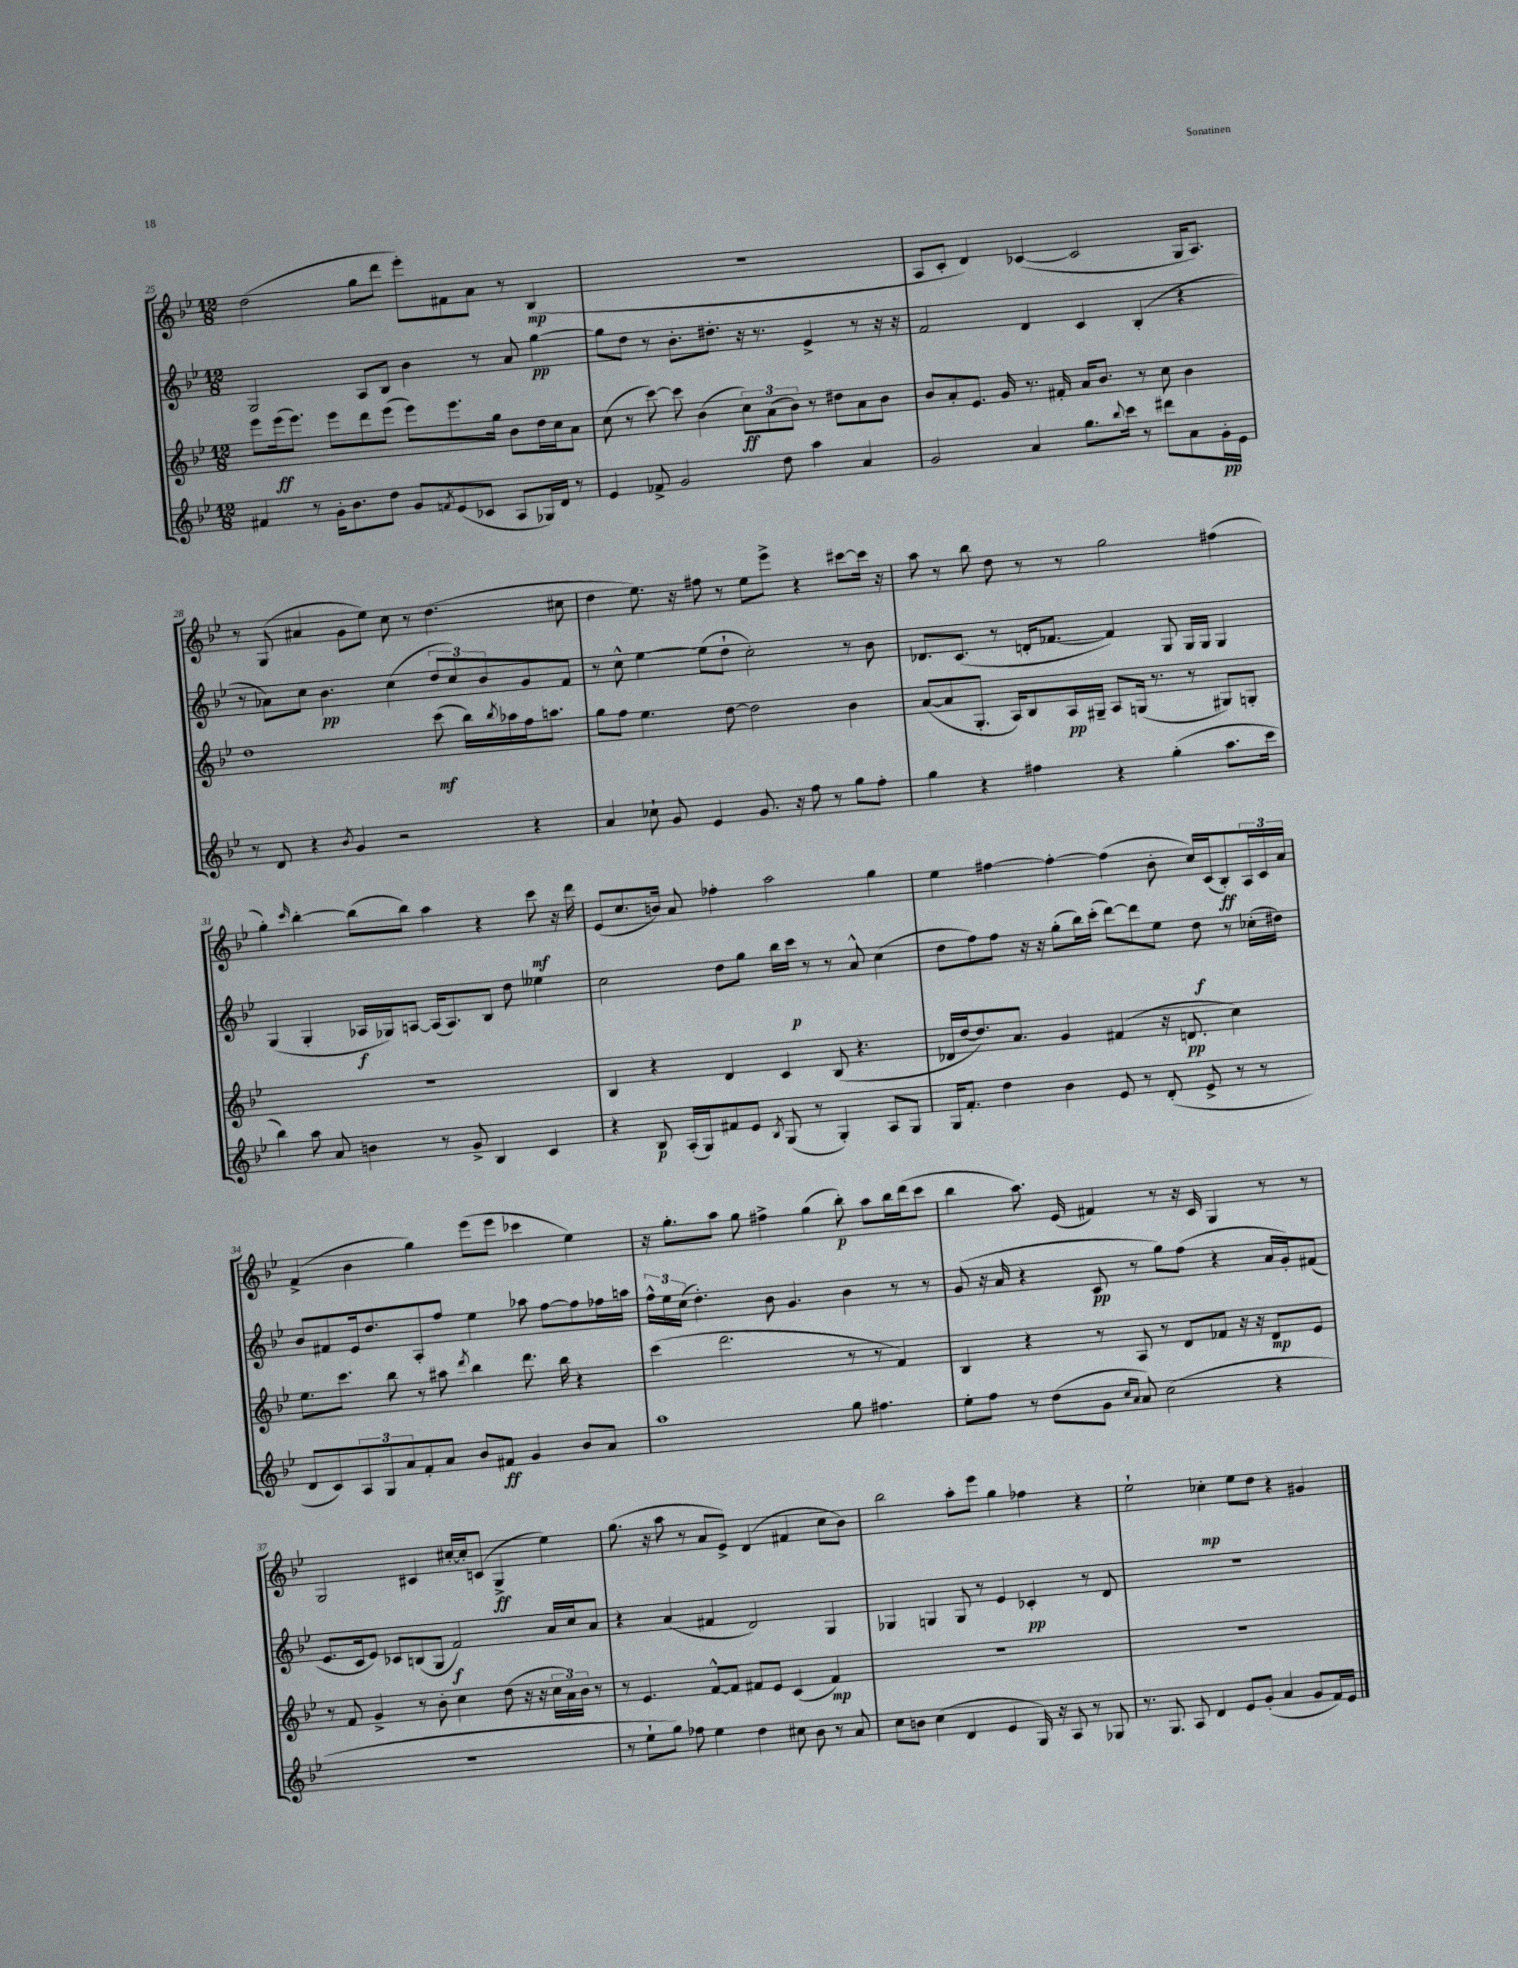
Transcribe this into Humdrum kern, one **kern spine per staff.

**kern	**kern	**kern	**kern
*staff4	*staff3	*staff2	*staff1
*clefG2	*clefG2	*clefG2	*clefG2
*k[b-e-]	*k[b-e-]	*k[b-e-]	*k[b-e-]
*M12/8	*M12/8	*M12/8	*M12/8
4f#	8eee-	2G	(2dd
.	(16eee-	.	.
.	8.eee-)	.	.
8r	.	.	.
16g'	8eee-	.	.
8.b-	.	.	.
.	8ddd	8A	8gg
8dd	(8eee-	8B-	8ddd
8g	8eee-)	4b-	8eee-')
8qf	.	.	.
(8e-	8.eee-	.	8f#
8c-	.	8r	8a
.	16gg	.	.
8A	8b-	8a	8r
16G-)	16dd	[4gg	(4B-
16d	16cc	.	.
8r	8a	.	.
=	=	=	=
4e-	(8cc	8gg]	1.r
.	8r	8dd	.
8f-^	[8ccc)	8r	.
2g	8ccc]	8.b-'	.
.	(4b-	.	.
.	.	8.dd#'	.
.	12cc)	16r	.
.	.	8.r	.
.	(12a	.	.
8dd	.	.	.
.	12b-)	.	.
4aa	8r	4e-^	.
.	8dd#	.	.
4a	8a	8r	.
.	8b-	16r	.
.	.	16r	.
=	=	=	=
2g	8b-	2f	8A
.	8a'	.	8c'
.	8.e-	.	4d)
.	16g	.	.
4a	8.r	4d	([4c-
.	16f#'	.	.
8.gg	16a	4c	2c-]
.	8.b-	.	.
8qqbb-	.	.	.
16ccc	.	.	.
8r	8r	(4B-'	.
8ddd#	8cc	.	.
8a	4b-	4r	16G
.	.	.	8.A)
16g'	.	.	.
16e-	.	.	.
=	=	=	=
8r	1dd	8r	8r
8d	.	8a-)	(8G
4r	.	8cc	4a#
.	.	4.b-	.
8qb-	.	.	.
4g	.	.	8g
.	.	.	8ee-)
2r	.	(4cc	8cc
.	.	.	8r
.	(8ccc	12dd	(4.dd
.	.	12cc)	.
.	16bb-)	.	.
.	.	12b-	.
.	8qbb-	.	.
.	16aa-	.	.
4r	16ff	8g	.
.	8.aa	.	.
.	.	8f	8cc#
=	=	=	=
4a	8gg	8r	4dd
.	8ff	8cc^^	.
8cc-`	4.ee-	[4ee-	8.ee-)
8g	.	.	.
.	.	.	16r
4e-	.	(8ee-]	8ff#
.	[8dd	8dd`	8r
8.g	2dd]	2cc')	8ee-
.	.	.	8eee-^
16r	.	.	.
8ff	.	.	4r
8r	.	.	.
8gg	4b-	8r	[8ccc#
8ff'	.	8b-	16ccc#]
.	.	.	16r
=	=	=	=
4gg	([8a	8.d-	8aa
.	8a]	.	8r
.	.	(8.c	.
4r	8.G'	.	8bb-
.	.	8r	8dd
.	16A)	.	.
4ff#	8B-	16d'	8r
.	.	[8.f-	.
.	16A	.	8r
.	16G#~	.	.
4r	8A	4f-])	2gg
.	(16G	.	.
.	8.r	.	.
(4gg'	.	8G	.
.	8r	16G	.
.	.	16G	.
8.aa	8G#)	4G	(4ff#
.	8G'	.	.
16ccc	.	.	.
=	=	=	=
4bb-)	1.r	(4G	4gg')
.	.	.	16qqccc
8aa	.	4G'	[4bb-'
8a	.	.	.
4b	.	16A-	(8bb-]
.	.	16G-)	.
.	.	[8A	8bb-)
8r	.	(16A]	4aa
.	.	8.A)	.
8g^	.	.	.
4B-	.	8B-	4r
.	.	8dd	.
4c	.	4ee--	8ccc
.	.	.	16r
.	.	.	16ddd
=	=	=	=
4r	4B-	2cc	(8e-
.	.	.	8.cc
8B-	4r	.	.
.	.	.	16b)
(16A'	.	.	8a
16G)	.	.	.
8f#	4d	8dd	4ff-'
8e-	.	8gg	.
8qB-	.	.	.
(8G	4c	16bb-	2aa
.	.	16ccc	.
8r	.	8r	.
4G')	(8B-	8r	.
.	4.r	8a^^	.
8A	.	(4cc	4gg
8G	.	.	.
=	=	=	=
16G	16d-	8dd	4ee-
8.f'	[16dd	.	.
.	8.dd])	8ff)	.
4dd	.	8ff	[4ff#
.	8.a	.	.
.	.	16r	.
.	.	16r	.
4b-	4g	(8gg'	4ff#'_
.	.	16bb-)	.
.	.	(16ccc'	.
8e-	(4f#	[8ddd)	(4ff#]
8r	.	8ddd]	.
(8d'	16r	8ee-	8b-'
.	8.d	.	.
8e-^	.	8dd	16cc)
.	.	.	(16c
8r	4cc)	8r	8B-')
8r	.	(16cc-'	24A
.	.	.	24c
.	.	16dd#)	.
.	.	.	24a
=	=	=	=
8d	8.ee-	8b-	(4f^
8c)	.	8f#	.
.	8.ccc	.	.
12A	.	16e-	4b-
.	.	8.dd	.
12G	.	.	.
.	8bb-	.	.
12a	.	.	.
8f'	8r	8A'	4gg)
8a	8aa#	8ff	.
.	8qddd	.	.
8b-	4bb-	4ee-	(8eee-
8f#	.	.	8eee-
4g	8.ddd	8aa-	4ccc-
.	.	[8ff	.
.	16bb-	.	.
8b-	4r	8ff]	4ee-)
8a	.	16ff-	.
.	.	16aa	.
=	=	=	=
1aa	(4ccc	24ff^^	16r
.	.	24ee-	.
.	.	.	8.gg'
.	.	(24cc	.
.	.	4.dd')	.
.	2.ddd	.	8aa
.	.	.	8gg
.	.	8b-	4ff#^
.	.	4.g	.
.	.	.	(4gg
8gg	8r	4b-	8bb-')
4.ff#	8r	.	8aa
.	4f)	8r	16bb-
.	.	.	(16ddd
.	.	8r	8ccc
=	=	=	=
8ee-'	4B-	(8g	4bb-
8ff	.	16r	.
.	.	16a	.
8r	4r	4r	8.aa)
(8dd	.	.	.
.	.	.	(16e-
8g	8r	8c	4f#)
16qqcc	.	.	.
16qqa	.	.	.
8a)	8A	8r	.
(2cc	8r	8gg)	8r
.	8d	(8ff	16r
.	.	.	16c
.	8f-	4r	4G
.	16r	.	.
.	16r	.	.
4r	8d	16a	8r
.	.	16g')	.
.	8e-	(8f#	8r
=	=	=	=
1.r	8r	8.e-	2G
.	8f	.	.
.	.	16c	.
.	4g^	8e-)	.
.	.	8c-	.
.	8r	(8B	4c#
.	8b-'	8G	.
.	4cc	2f)	[16cc#'
.	.	.	16cc#']
.	.	.	(8c
.	(8dd	.	4G^
.	16r	.	.
.	16r	.	.
.	24cc	16a	4ee-)
.	24a)	.	.
.	.	16cc	.
.	24b-	.	.
.	8r	8a	.
=	=	=	=
8r	8r	4r	(8.gg
8ee-`	4.e-	.	.
.	.	.	16r
8gg)	.	(4a	8aa
8ff-	.	.	8r
4ee-	[8f^^	4f#	8a
.	8f]	.	8e-^)
4dd	8f#	2d)	(4d
.	8e-	.	.
8cc#	(4c	.	4f#
8b-	.	.	.
8r	4f#)	4G	8cc
8a	.	.	8b-)
=	=	=	=
8cc	1.r	4G-	2bb-
8b	.	.	.
(4cc	.	4G	.
4d	.	8G	8aa'
.	.	8r	8eee-
4e-	.	4e-	4gg
16G)	.	4c-'	4ff-
16r	.	.	.
8A	.	.	.
8r	.	8r	4r
8G-	.	8d	.
=	=	=	=
8.r	1.r	1.r	2ee-`
8.G	.	.	.
8A	.	.	.
4d	.	.	4cc-'
8e-	.	.	8ee-
(8g'	.	.	8dd
4a	.	.	4r
8g	.	.	4g#
16f)	.	.	.
16e-	.	.	.
==	==	==	==
*-	*-	*-	*-
